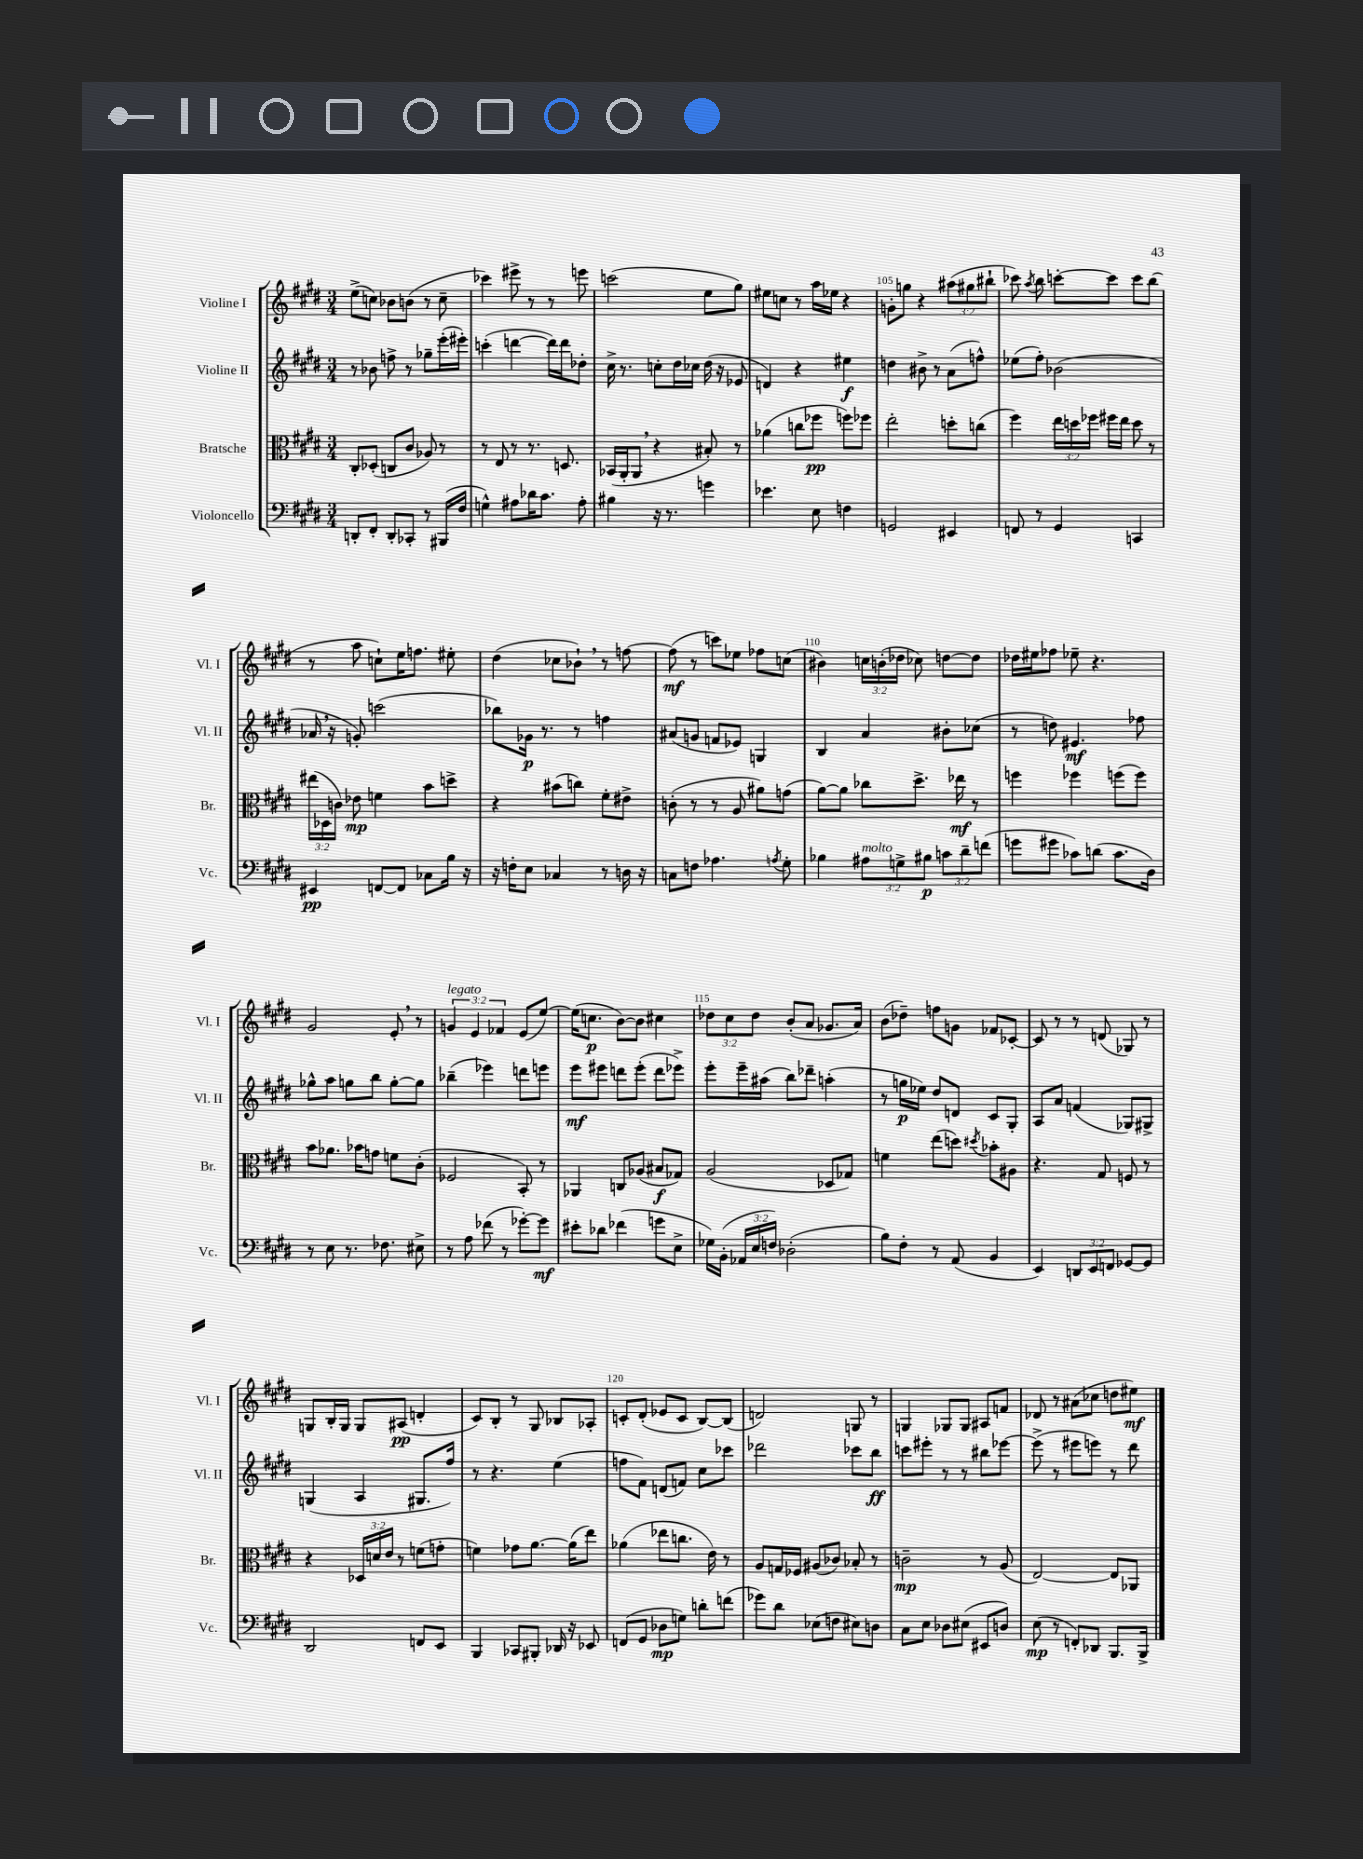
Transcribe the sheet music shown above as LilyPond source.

<<
\new StaffGroup <<
\new Staff = "s0" \with { instrumentName = "Violine I" shortInstrumentName = "Vl. I" } {
    \clef treble \key e \major \numericTimeSignature \time 3/4 \override Staff.TupletNumber.text = #tuplet-number::calc-fraction-text
    \autoBeamOff e''8[->( c''8]) bes'8[ b'8]( r8 c''8-- |
    ces'''4) eis'''8-> r8 r8 e'''8 |
    c'''2( e''8[ gis''8]) |
    eis''8[ c''8] r8 a''16[ ees''16] r4 |
    g'8[-. g''8] r4 \tuplet 3/2 { ais''8[( gis''8 bis''8]-! } |
    ces'''8) \acciaccatura { a''8 } b''8 c'''8[~-. c'''8] c'''8[ b''8]( |
    r8 a''8 c''8[-!) e''16 f''8.] eis''8-. |
    dis''4( ces''8[ bes'8]-!) \breathe r8 f''8~ |
    f''8\mf( r8 c'''8[) ees''8] fes''8[ c''8]( |
    bis'4) \tuplet 3/2 { c''16[ b'16-.( des''16] } ces''8) d''8[~ d''8] |
    des''16[ eis''16 fes''8] ees''8-- r4. |
    gis'2 e'8-. \breathe r8 |
    \tuplet 3/2 { g'4^\markup { \italic "legato" } e'4 fes'4 } e'8[( e''8]~) |
    e''16[( c''8.]\p b'8[~) b'8] cis''4 |
    \tuplet 3/2 { des''8[ cis''8 des''8] } b'8[-.( a'8] ges'8.[ a'16]) |
    b'8[( des''8]--) f''8[ g'8] fes'8[ ces'8]~-. |
    ces'8 r8 r8 d'8( ges8) r8 |
    g8[ b16-. g16] g8[ ais8]\pp( d'4-. |
    cis'8[) b8]-. r8 gis8 bes8[ aes8]-. |
    c'8[-. dis'8]-.( ees'8[ c'8] b8[~) b8]( |
    d'2) g8 r8 |
    g4 ges8[ ges8] ais8[ f'8] |
    des'8 r8 ais'8[( ces''8] d''8[ eis''8]\mf) \bar "|." |
}
\new Staff = "s1" \with { instrumentName = "Violine II" shortInstrumentName = "Vl. II" } {
    \clef treble \key e \major \numericTimeSignature \time 3/4
    \autoBeamOff r8 bes'8 f''8-> r8 ges''8[-- e'''16-.( eis'''16]-.) |
    c'''4-.( d'''4~ d'''16[) d'''16 des''8]-. |
    cis''16-> r8. c''8[-. dis''16 ces''16] dis''16( r16 ees'8 |
    d'4) r4 eis''4\f |
    d''4 bis'8-> r8 a'8[( f''8]-^) |
    ees''8[( fis''8]-.) bes'2( |
    aes'16 \breathe r16 g'8-.) c'''2( |
    bes''8[) ges'16]\p r8. r8 f''4 |
    ais'8[( g'8] f'8[ ees'8]) g4 |
    b4 a'4 bis'8[-. ces''8]( |
    r8 d''8) eis'4.\mf fes''8 |
    ges''8[-^ a''8] g''8[ b''8] g''8[~-. g''8] |
    bes''4--( ees'''4) d'''8[ e'''8] |
    e'''8[\mf eis'''8] d'''8[ eis'''8]-.( d'''8[ ees'''8]->) |
    e'''8[-. e'''16-- ais''16]( b''8[) des'''8]-- a''4-.( |
    r8 g''16[\p ees''16]) dis''8[ d'8] cis'8[ gis8]-. |
    a8[ a'8] f'4( ges8[) gis8]-> |
    g4( a4 gis8.[ fis''16]) |
    r8 r4. e''4( |
    f''8[ fis'8]) d'8[( f'8]) cis''8[ ces'''8] |
    des'''2 ces'''8[ b''8]\ff |
    c'''8[ eis'''8]-. r8 r8 bis''8[ ees'''8]~ |
    ees'''8->( r8 eis'''8[ e'''8]) r8 dis'''8 \bar "|." |
}
\new Staff = "s2" \with { instrumentName = "Bratsche" shortInstrumentName = "Br." } {
    \clef alto \key e \major \numericTimeSignature \time 3/4 \override Staff.TupletNumber.text = #tuplet-number::calc-fraction-text
    \autoBeamOff cis8[-. des8]-.( c8[ cis'8] aes8) r8 |
    r8 e8 r8 r8. d8. |
    bes,16[( a,16-. a,8] \breathe r4 bis8-.) r8 |
    aes'4( c''8[ fes''8]\pp f''8[) fes''8] |
    e''2-. d''8[-. c''8]( |
    fis''4) \tuplet 3/2 { e''16[ d''16 fes''16] } fis''16[ e''16] d''8 r8 |
    \tuplet 3/2 { eis''16[( des16 c'16]) } ees'8\mp f'4 b'8[ d''8]-> |
    r4 bis'8[( c''8]) fis'8[-. eis'8]-> |
    c'8-.( r8 r8 a8 ais'8[) g'8]( |
    a'8[~) a'8] ces''8[ dis''8.]-> ees''16\mf r8 |
    f''4 fes''4 f''8[( f''8]) |
    b'8[ aes'8.] bes'16[ g'8] f'8[ cis'8]-.( |
    fes2 b,8-.) r8 |
    aes,4 c8[ aes8]( bis8[\f ges8]) |
    a2( des8[ ges8]) |
    f'4 e''8[( d''8]) \acciaccatura { dis''8 } bes'8[-. ais8] |
    r4. gis8 f8 r8 |
    r4 \tuplet 3/2 { des16[ d'16 e'16] } r8 f'8[( g'8]-. |
    f'4) ges'8[ a'8.]~ a'16[( e''8]) |
    aes'4( ees''8[ c''8.] e'16) r8 |
    a8[ g16 fes16] ais8[( ces'8]) bes8-. r8 |
    c'2--\mp r8 a8( |
    e2~) e8[ aes,8] \bar "|." |
}
\new Staff = "s3" \with { instrumentName = "Violoncello" shortInstrumentName = "Vc." } {
    \clef bass \key e \major \numericTimeSignature \time 3/4 \override Staff.TupletNumber.text = #tuplet-number::calc-fraction-text
    \autoBeamOff d,8[-. fis,8]-. d,8[-. ces,8]-. r8 bis,,16[( fis16] |
    g4-^) ais8[ des'16 cis'8.] ais8-. |
    bis4 r16 r8. g'4 |
    ees'4. e8 f4 |
    g,2 eis,4 |
    f,8 r8 gis,4 c,4 |
    eis,4\pp f,8[~ f,8] ces8[ b16] r16 |
    r16 f16[-. e8] ces4 r8 d16 r16 |
    c8[ f8] aes4. \acciaccatura { a8 } gis8-. |
    bes4 \tuplet 3/2 { ais8[^\markup { \italic "molto" } g8-> bis8]\p } \tuplet 3/2 { c'8[ dis'8-- f'8]( } |
    g'8[ gis'8] ces'8[) d'8]( ces'8.[ dis16]) |
    r8 e8 r8. fes8. eis8-> |
    r8 a8 fes'8( r8 ges'8[~-.) ges'8]\mf |
    eis'8[-. des'8] fes'4( g'8[ e8]-> |
    ges16[) b,16]-.( \tuplet 3/2 { aes,16[ e16 f16]) } des2-.( |
    b8[) fis8]-. r8 a,8( b,4 |
    e,4) \tuplet 3/2 { d,8[ e,8 f,8] } ges,8[~ ges,8] |
    dis,2 f,8[ e,8] |
    b,,4 ces,8[ bis,,8]-. des,16 r16 ees,8 |
    f,8[( gis,8] des8[\mp g8]) d'8[-. f'8]( |
    ges'8[) dis'8] ees8[( f8] eis8[) d8] |
    cis8[ e8] des8[ eis8]( eis,8[ d8]) |
    e8\mp( r8 f,8[-.) des,8] b,,8.[ b,,16]-> \bar "|." |
}
>>
>>
\layout { \context { \Score currentBarNumber = #101 \override BarNumber.break-visibility = ##(#f #t #t) barNumberVisibility = #(every-nth-bar-number-visible 5) } }
